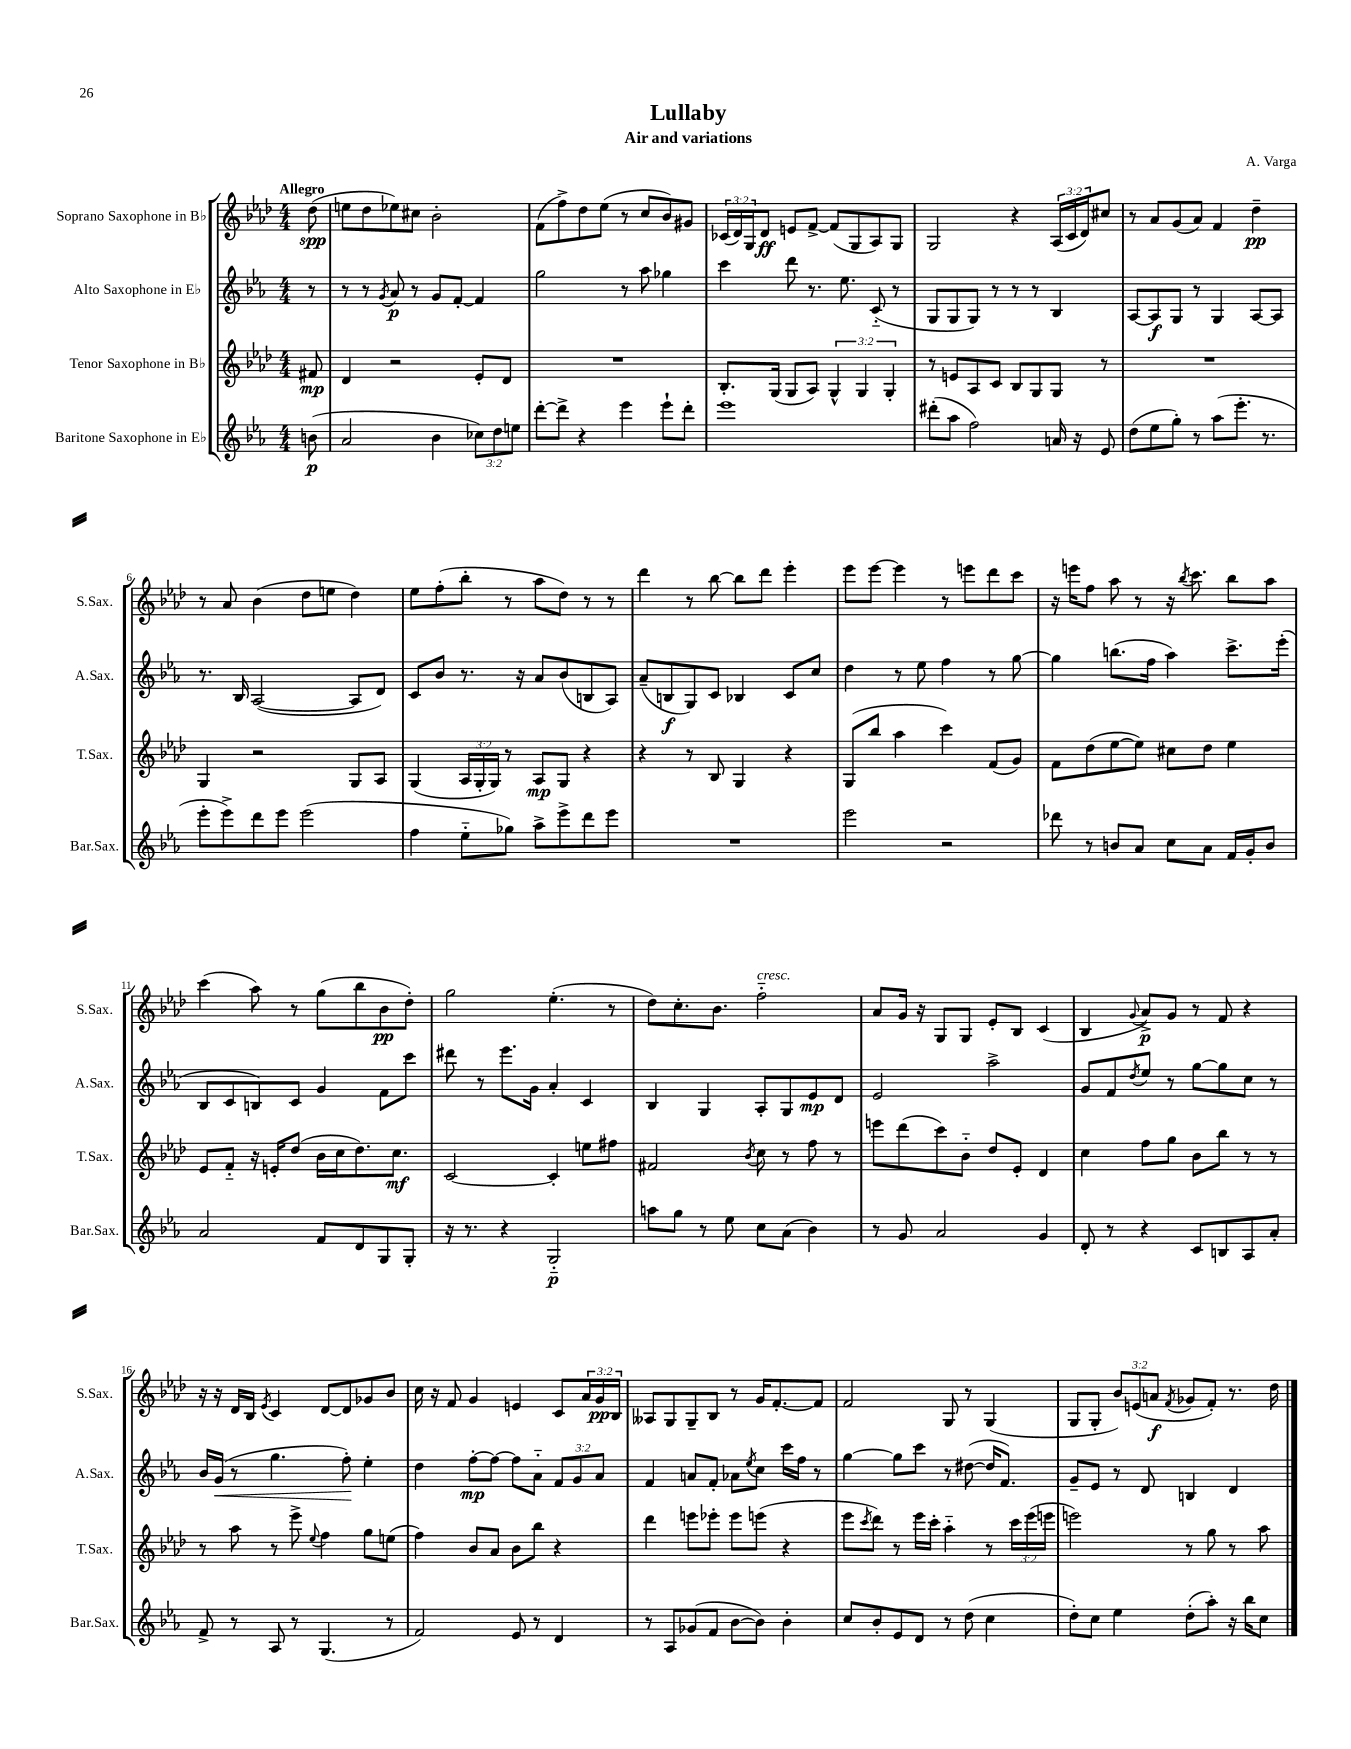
\header { title = "Lullaby" composer = "A. Varga" subtitle = "Air and variations" }
<<
\new StaffGroup <<
\new Staff = "s0" \with { instrumentName = "Soprano Saxophone in Bb" shortInstrumentName = "S.Sax." } {
    \clef treble \key aes \major \numericTimeSignature \time 4/4 \override Staff.TupletNumber.text = #tuplet-number::calc-fraction-text \partial 8 \tempo "Allegro"
    des''8\spp( |
    e''8 des''8 ees''8) cis''8 bes'2-. |
    f'8( f''8->) des''8 ees''8( r8 c''8 bes'8) gis'8 |
    \tuplet 3/2 { ces'16( des'16) g16 } des'8\ff e'8 f'8~-> f'8( g8 aes8) g8 |
    g2 r4 \tuplet 3/2 { aes16( c'16 des'16) } cis''8 |
    r8 aes'8 g'8( aes'8) f'4 des''4--\pp |
    r8 aes'8 bes'4( des''8 e''8 des''4) |
    ees''8 f''8-.( bes''8-. r8 aes''8 des''8) r8 r8 |
    des'''4 r8 bes''8~ bes''8 des'''8 ees'''4-. |
    ees'''8 ees'''8~ ees'''4 r8 e'''8 des'''8 c'''8 |
    r16 e'''16 f''8 aes''8 r8 r16 \acciaccatura { bes''8 } c'''8. bes''8 aes''8 |
    c'''4( aes''8) r8 g''8( bes''8 bes'8\pp des''8-.) |
    g''2 ees''4.-.( r8 |
    des''8) c''8.-. bes'8. f''2-_^\markup { \italic "cresc." } |
    aes'8 g'16 r16 g8 g8 ees'8-. bes8 c'4( |
    bes4 \appoggiatura { g'8 } aes'8->\p) g'8 r8 f'8 r4 |
    r16 r16 des'16 bes16 \acciaccatura { ees'8 } c'4 des'8~ des'8 ges'8 bes'8 |
    c''16 r16 f'8 g'4 e'4 c'8 \tuplet 3/2 { aes'16 g'16\pp bes16 } |
    aeses8 g8 g8-- bes8 r8 g'16 f'8.~-. f'8 |
    f'2 g8 r8 g4( |
    g8 g8-. \tuplet 3/2 { bes'8) e'8( a'8\f } \acciaccatura { f'8 } ges'8 f'8-.) r8. des''16 \bar "|." |
}
\new Staff = "s1" \with { instrumentName = "Alto Saxophone in Eb" shortInstrumentName = "A.Sax." } {
    \clef treble \key ees \major \numericTimeSignature \time 4/4 \override Staff.TupletNumber.text = #tuplet-number::calc-fraction-text \partial 8
    r8 |
    r8 r8 \acciaccatura { g'8 } aes'8\p r8 g'8 f'8~-. f'4 |
    g''2 r8 aes''8 ges''4 |
    c'''4 d'''8 r8. ees''8. c'8-_( r8 |
    g8 g8 g8) r8 r8 r8 bes4 |
    aes8~ aes8\f g8 r8 g4 aes8~ aes8 |
    r8. bes16 aes2~( aes8 d'8) |
    c'8 bes'8 r8. r16 aes'8 bes'8( b8 aes8) |
    aes'8--( b8\f g8) c'8 bes4 c'8 c''8 |
    d''4 r8 ees''8 f''4 r8 g''8~ |
    g''4 b''8.( f''16 aes''4) c'''8.-> ees'''16-.( |
    bes8 c'8 b8) c'8 g'4 f'8 c'''8 |
    dis'''8 r8 ees'''8. g'16 aes'4-. c'4 |
    bes4 g4 aes8-. g8 ees'8\mp d'8 |
    ees'2 aes''2-> |
    g'8 f'8 \acciaccatura { d''8 } ees''8 r8 g''8~ g''8 c''8 r8 |
    bes'16 g'16\<( r8 g''4. f''8-.\!) ees''4-. |
    d''4 f''8~-.\mp f''8~ f''8 aes'8-_ \tuplet 3/2 { f'8 g'8 aes'8 } |
    f'4 a'8 f'8-. aes'8 \acciaccatura { ees''8 } c''8 c'''16 f''16 r8 |
    g''4~ g''8 c'''8 r8 dis''8~( dis''16 f'8.) |
    g'8-- ees'8 r8 d'8 b4 d'4 \bar "|." |
}
\new Staff = "s2" \with { instrumentName = "Tenor Saxophone in Bb" shortInstrumentName = "T.Sax." } {
    \clef treble \key aes \major \numericTimeSignature \time 4/4 \override Staff.TupletNumber.text = #tuplet-number::calc-fraction-text \partial 8
    fis'8\mp |
    des'4 r2 ees'8-. des'8 |
    R1 |
    bes8.-. g16( g8 aes8) \tuplet 3/2 { g4-^ g4 g4-. } |
    r8 e'8 aes8 c'8 bes8 g8 g8 r8 |
    R1 |
    g4 r2 g8 aes8 |
    g4( \tuplet 3/2 { aes16 g16-. g16) } r8 aes8\mp g8 r4 |
    r4 r8 bes8 g4 r4 |
    g8( bes''8 aes''4 c'''4) f'8( g'8) |
    f'8 des''8( ees''8~ ees''8) cis''8 des''8 ees''4 |
    ees'8 f'8-_ r16 e'16-. des''8( bes'16 c''16 des''8.) c''8.\mf |
    c'2~ c'4-. e''8 fis''8 |
    fis'2 \acciaccatura { bes'8 } c''8 r8 f''8 r8 |
    e'''8 des'''8( c'''8) bes'8-_ des''8 ees'8-. des'4 |
    c''4 f''8 g''8 bes'8 bes''8 r8 r8 |
    r8 aes''8 r8 ees'''8-> \appoggiatura { ees''8 } f''4 g''8 e''8( |
    f''4) bes'8 aes'8 bes'8 bes''8 r4 |
    des'''4 e'''8 ees'''8-. ees'''8 e'''8( r4 |
    ees'''8 \acciaccatura { c'''8 } des'''8) r8 ees'''16 c'''16-. aes''4-_ r8 \tuplet 3/2 { c'''16 ees'''16( e'''16 } |
    e'''2) r8 g''8 r8 aes''8 \bar "|." |
}
\new Staff = "s3" \with { instrumentName = "Baritone Saxophone in Eb" shortInstrumentName = "Bar.Sax." } {
    \clef treble \key ees \major \numericTimeSignature \time 4/4 \override Staff.TupletNumber.text = #tuplet-number::calc-fraction-text \partial 8
    b'8\p( |
    aes'2 bes'4 \tuplet 3/2 { ces''8) d''8 e''8 } |
    d'''8~-. d'''8-> r4 ees'''4 ees'''8-! d'''8-. |
    ees'''1 |
    dis'''8-.( aes''8 f''2) a'16 r16 ees'8 |
    d''8( ees''8 g''8-.) r8 aes''8( ees'''8.-. r8. |
    ees'''8-. ees'''8->) d'''8 ees'''8 ees'''2( |
    f''4 ees''8-_ ges''8) aes''8-> ees'''8-> d'''8 ees'''8 |
    R1 |
    ees'''2 r2 |
    des'''8 r8 b'8 aes'8 c''8 aes'8 f'16 g'16-. b'8 |
    aes'2 f'8 d'8 g8 g8-. |
    r16 r8. r4 g2-_\p |
    a''8 g''8 r8 ees''8 c''8 aes'8( bes'4) |
    r8 g'8 aes'2 g'4 |
    d'8-. r8 r4 c'8 b8 aes8 aes'8-. |
    f'8-> r8 aes8 r8 g4.( r8 |
    f'2) ees'8 r8 d'4 |
    r8 aes8 ges'8( f'8 bes'8~ bes'8) bes'4-. |
    c''8 bes'8-. ees'8 d'8 r8 d''8( c''4 |
    d''8-.) c''8 ees''4 d''8-.( aes''8-.) r16 bes''16 c''8 \bar "|." |
}
>>
>>
